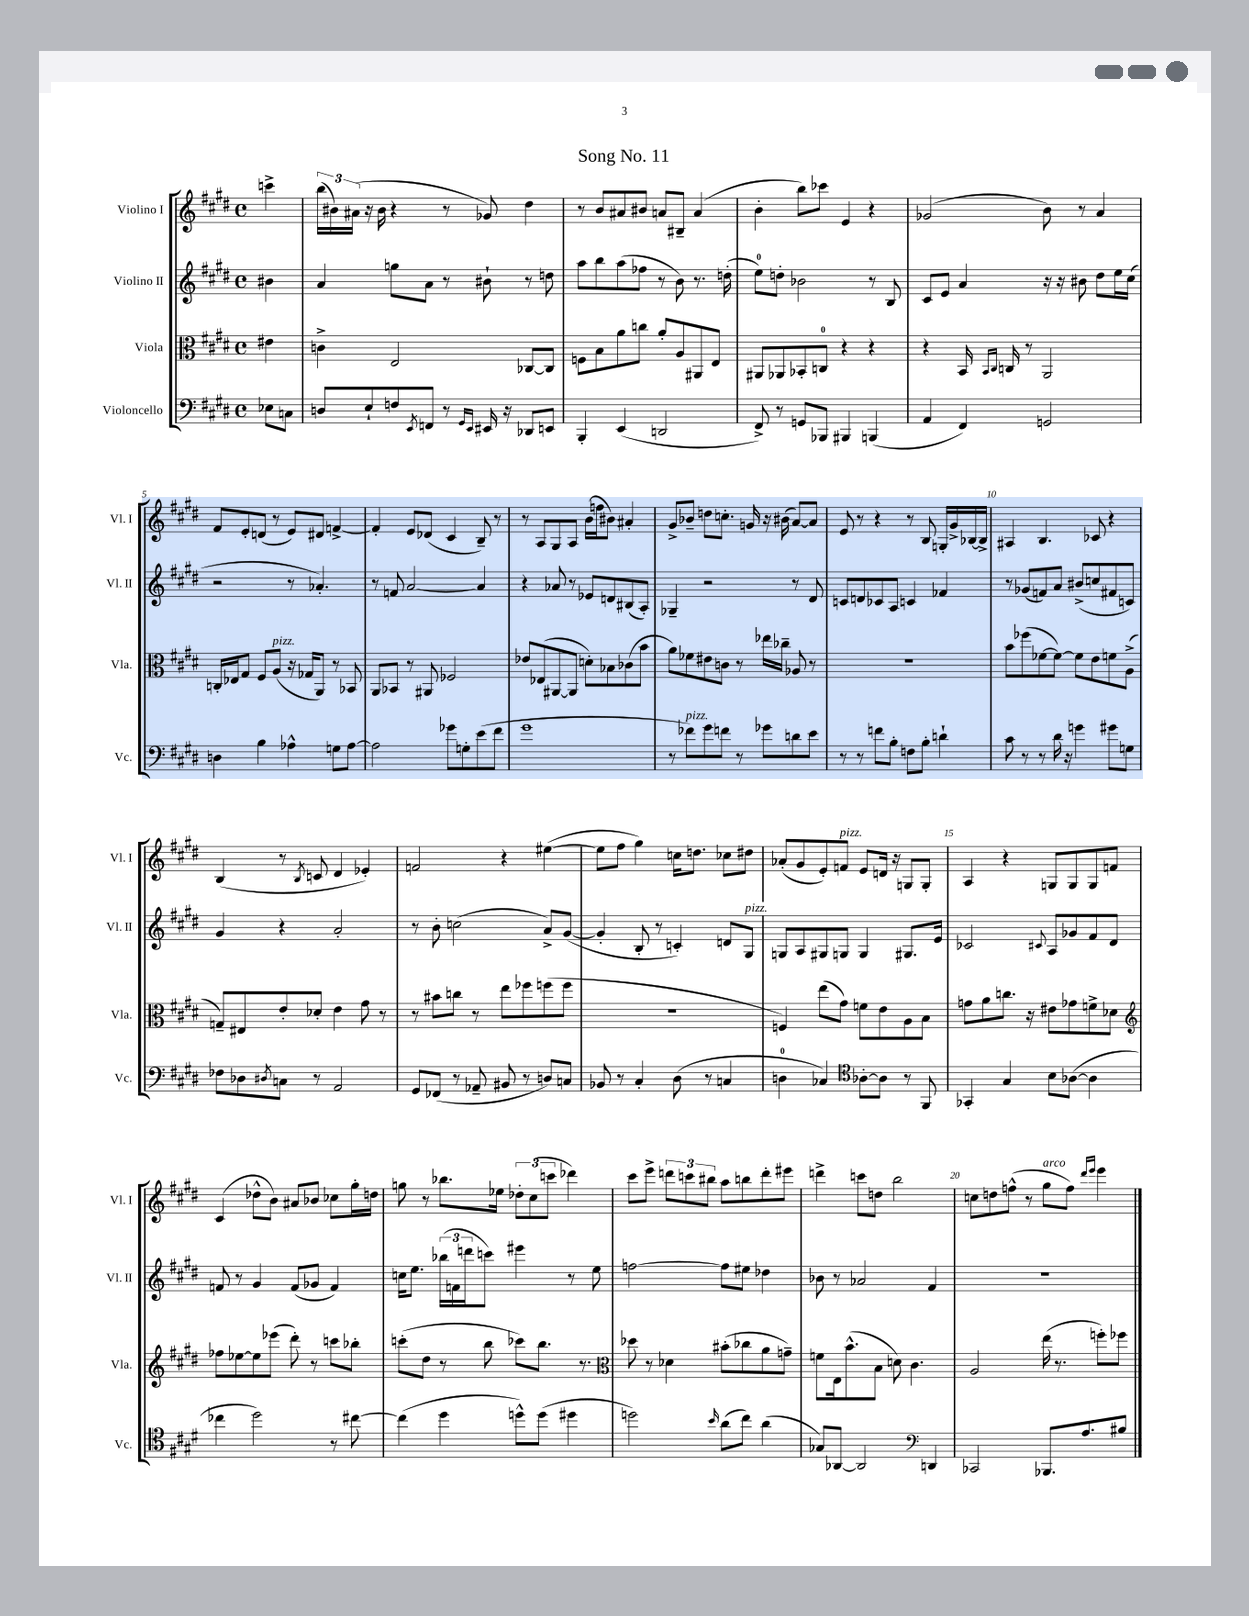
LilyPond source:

\header { title = "Song No. 11" }
<<
\new StaffGroup <<
\new Staff = "s0" \with { instrumentName = "Violino I" shortInstrumentName = "Vl. I" } {
    \clef treble \key e \major \defaultTimeSignature \time 4/4 \partial 4
    c'''4-> |
    \tuplet 3/2 { b''16( bis'16) ais'16( } r16 bis'16 r4 r8 ges'8) dis''4 |
    r8 b'8 ais'8 bis'8 a'8 bis8-- a'4( |
    b'4-. b''8) ces'''8 e'4 r4 |
    ges'2( b'8) r8 a'4 |
    fis'8 e'8-. d'8( r8 e'8) dis'8 f'4~-> |
    f'4-. e'8 des'8( cis'4 b8--) r8 |
    r8 a8 gis8 a8 b'16( f''16 bis'8) ais'4-. |
    gis'8-> bes'8-- d''8 c''8.-. g'16 r16 bis'16( a'8~) a'8 |
    e'8 r8 r4 r8 b8 g16-. gis'16-> bes16~ bes16-> |
    ais4 b4. ces'8 r4 |
    b4( r8 \acciaccatura { b8 } c'8 dis'4 ees'4-.) |
    f'2 r4 eis''4~( |
    eis''8 fis''8 gis''4) c''16 d''8. ces''8 dis''8 |
    aes'8-.( gis'8 e'8-.) f'8^\markup { \italic "pizz." } e'8 d'16 r16 g8 g8-. |
    a4 r4 g8 g8 g8 f'8 |
    cis'4( des''8-^ b'8) ais'8 bes'8 ces''8 gis''16-. d''16 |
    g''8 r8 bes''8. ees''16 \tuplet 3/2 { des''8-. cis''8( c'''8 } des'''4) |
    cis'''8 e'''8-> \tuplet 3/2 { d'''8 c'''8 bis''8 } a''8 b''8 d'''8-. eis'''8 |
    d'''4-> c'''8 d''8 b''2 |
    c''8 d''8 f''8-^( r8 gis''8^\markup { \italic "arco" } f''8) \grace { dis'''16 e'''16 } e'''4 \bar "|." |
}
\new Staff = "s1" \with { instrumentName = "Violino II" shortInstrumentName = "Vl. II" } {
    \clef treble \key e \major \defaultTimeSignature \time 4/4 \partial 4
    bis'4 |
    a'4 g''8 a'8 r8 bis'8-! r8 d''8 |
    a''8 b''8 a''8( fes''8 r8 b'8) r8. d''16-.( |
    e''8-0) d''8-. bes'2 r8 b8 |
    cis'8 e'8 a'4 r16 r16 bis'8 dis''8 e''16 cis''16( |
    r2 r8 aes'4.-.) |
    r8 f'8 a'2~ a'4 |
    r4 aes'8 r8 ees'8 d'8 bis8( a8-.) |
    ges4-- r2 r8 dis'8 |
    c'8 d'8 ces'8 a8 c'4 fes'4 |
    r8 ges'8( f'8) a'8 bis'8->( c''8 fis'8 c'8) |
    gis'4 r4 a'2-. |
    r8 b'8-. c''2( a'8->) gis'8~( |
    gis'4-. b8-. r8 c'4-.) d'8 gis8^\markup { \italic "pizz." } |
    g8 a8 gis8 g8 g4 gis8. e'16 |
    ces'2 \appoggiatura { cis'8 } a8 ges'8 fis'8 dis'8 |
    f'8 r8 gis'4 f'8( ges'8 f'4) |
    c''16 e''8. \tuplet 3/2 { bes''16( f'16 d'''16 } c'''8) eis'''4 r8 e''8 |
    f''2~ f''8 eis''8 des''4 |
    bes'8 r8 aes'2 fis'4 |
    R1 \bar "|." |
}
\new Staff = "s2" \with { instrumentName = "Viola" shortInstrumentName = "Vla." } {
    \clef alto \key e \major \defaultTimeSignature \time 4/4 \partial 4
    eis'4 |
    c'4-> e2 ces8~ ces8 |
    f8 b8 a'8 c''8 a'8-. a8 ais,8 e8 |
    ais,8 aes,8 bes,8-. c8-0 r4 r4 |
    r4 b,16 \grace { b,16 cis16 } c16 r8 a,2 |
    c16-. ees16 gis8 fis8 a8^\markup { \italic "pizz." }( r16 ges16 a,8) r8 bes,8 |
    a,8 bes,8 r8 ais,8 fes2 |
    ees'8 ees8( ais,8~ ais,8 d'8-.) bes8 ces'8( b'8 |
    a'8) fes'8 eis'8 c'8 r8 ees''16 ces''16-- aes8 r8 |
    R1 |
    b'8 fes''8( fes'8~ fes'8~) fes'8 e'8 f'8 a8->( |
    g8--) eis8 e'8-. des'8-. e'4 gis'8 r8 |
    r8 bis'8 c''8 r8 e''8 fes''8 f''8( f''8 |
    R1 |
    f4) e''8( gis'8) f'8 e'8 a8 b8 |
    g'8 a'8 c''8. r16 eis'8 ges'8 f'8-> des'8 |
    \clef treble fes''8 ees''8~ ees''8 ees'''8( dis'''8-.) r8 c'''8 bes''8-. |
    c'''8-.( dis''8 r8 b''8 ces'''8) b''8. r8. |
    \clef alto des''8 r8 des'4 bis'8-.( ces''8 a'8 g'8--) |
    f'8 e16 b'8.-^( b8 d'8) cis'4. |
    a2 e''16( r8. f''8-.) fes''8 \bar "|." |
}
\new Staff = "s3" \with { instrumentName = "Violoncello" shortInstrumentName = "Vc." } {
    \clef bass \key e \major \defaultTimeSignature \time 4/4 \partial 4
    ees8 c8 |
    d8 e8-! f8 \acciaccatura { e,8 } f,8 r8 \grace { gis,16 e,16 } eis,16 r16 des,8 e,8 |
    b,,4-. e,4( d,2 |
    fis,8->) r8 g,8 bes,,8 bis,,4 b,,4( |
    a,4 fis,4) g,2 |
    d4 b4 aes4-^ g8 aes8~ |
    aes2 ges'8 g8-. e'8( fis'8 |
    gis'1 |
    r8 fes'8^\markup { \italic "pizz." }) gis'8 f'8 r8 ges'8 d'8 e'8 |
    r8 r8 f'8 b8-. f8 b8-. d'4-! |
    cis'8 r8 r8 dis'16 r16 g'4 gis'8 g8 |
    fes8 des8 \acciaccatura { dis8 } c8 r8 a,2 |
    gis,8 fes,8( r8 aes,8-- bis,8 r8 d8) c8 |
    bes,8 r8 cis4-. dis8( r8 c4 |
    d4-0 ces4) \clef tenor aes8~-. aes8 r8 fis,8 |
    ges,4-. gis4 b8 aes8~( aes4 |
    ces''4 dis''2) r8 cis''8~ |
    cis''4( dis''4 d''8-^) d''8( dis''4 |
    d''2) \grace { b'16 } a'8( cis''8) a'4( |
    ges8) aes,8~ aes,2 \clef bass d,4 |
    ces,2 bes,,8. a8. bis8 \bar "|." |
}
>>
>>
\layout { \context { \Score \override BarNumber.break-visibility = ##(#f #t #t) barNumberVisibility = #(every-nth-bar-number-visible 5) } }
